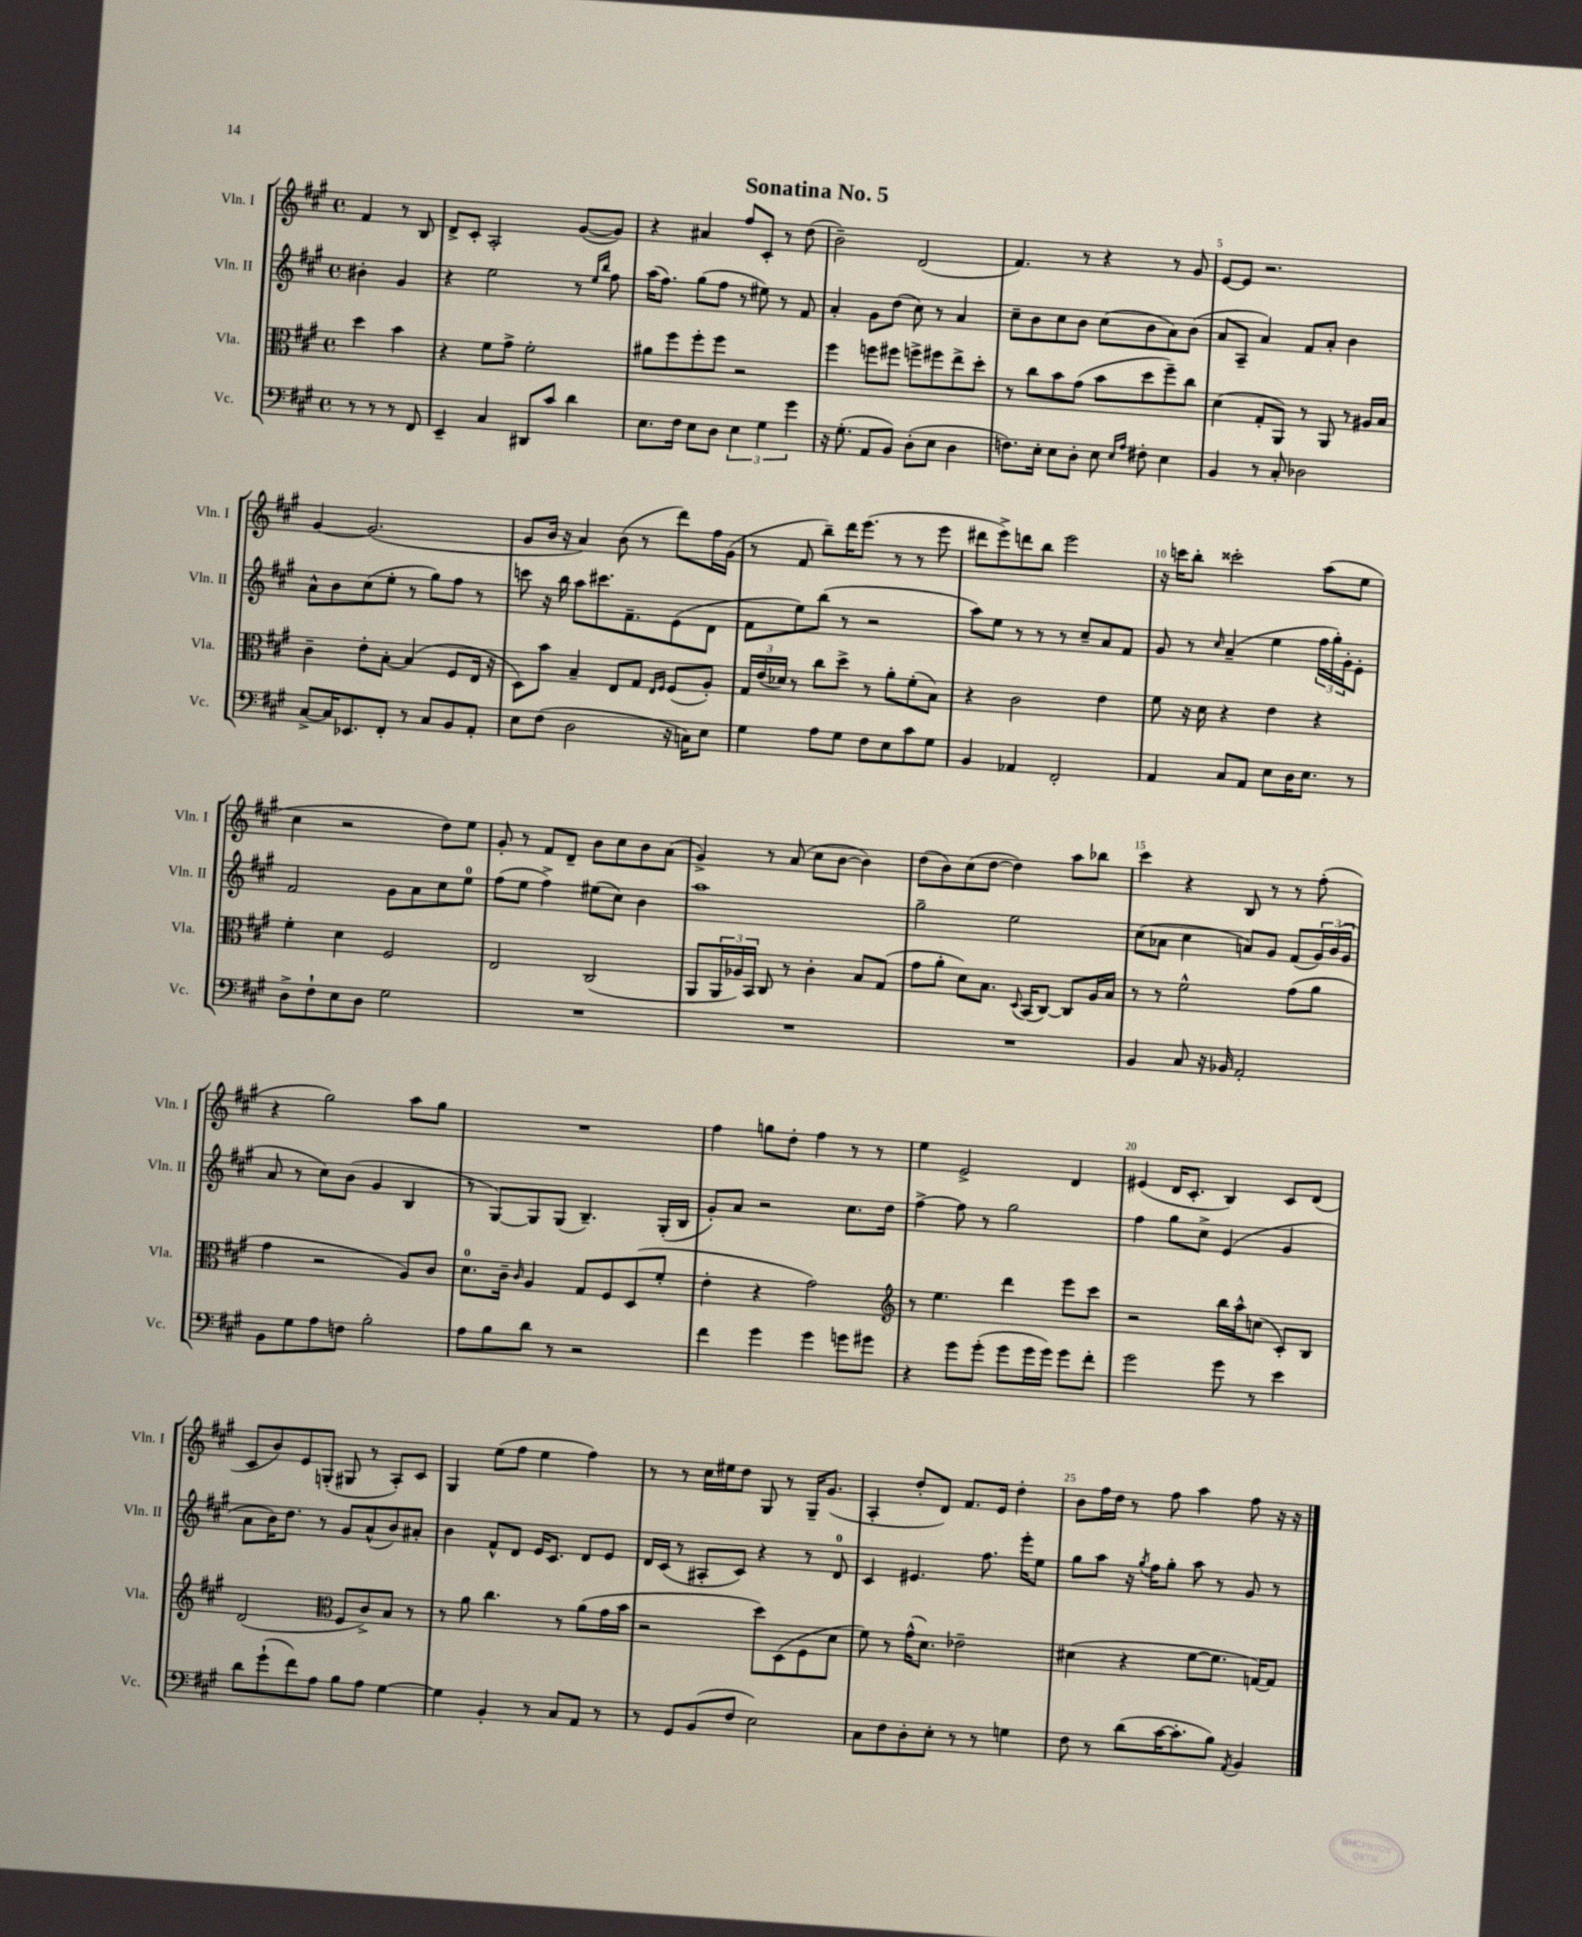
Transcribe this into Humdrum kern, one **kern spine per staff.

**kern	**kern	**kern	**kern
*part4	*part3	*part2	*part1
*staff4	*staff3	*staff2	*staff1
*I"Vc.	*I"Vla.	*I"Vln. II	*I"Vln. I
*I'Vc.	*I'Vla.	*I'Vln. II	*I'Vln. I
*clefF4	*clefC3	*clefG2	*clefG2
*k[f#c#g#]	*k[f#c#g#]	*k[f#c#g#]	*k[f#c#g#]
*M4/4	*M4/4	*M4/4	*M4/4
*met(c)	*met(c)	*met(c)	*met(c)
=	=	=	=
8r	4dd\	4b#X'\	4f#/
8r	.	.	.
8r	4b\	4g#/	8r
8FF#/	.	.	8B/
=1	=1	=1	=1
4EE~/	4r	4r	8d^/L
.	.	.	8c#'/J
4C#/	8f#\L	2ee\	2A'/
.	8g#^\J	.	.
8DD#X/L	2f#'\	.	.
8c#/J	.	.	.
4d\	.	8r	([8g#/L
.	.	16qqee/LL	.
.	.	16qqbb/JJ	.
.	.	8ff#\	8g#/J])
=2	=2	=2	=2
8.E\L	8a#X\L	(16aa\KL	4r
.	.	8.ff#\J)	.
.	8ff#\	.	.
16F#\Jk	.	.	.
8E\L	8ff#'\	(8gg#\L	4a#X/
8D\J	8ff#\J	8ff#\J	.
6E\	2r	8r	8ff#/L
.	.	8ee#X\)	8c#'/J
6G#\	.	.	.
.	.	8r	8r
6g#\	.	.	.
.	.	8f#/	(8dd\
=3	=3	=3	=3
16r	4ff#\	4a'/	2b~\)
(8.G#'\	.	.	.
8AA/L	8ffn\L	8g#\L	.
8BB/J)	8ff#X\J	(8dd\J	.
(8D'\L	8ffn^\L	8cc#\)	(2d/
8E\J	8ff#X\	8r	.
4D\	8ee^\	4a/	.
.	8dd'\J	.	.
=4	=4	=4	=4
8.Fn\L)	8r	8cc#~\L	4.f#/)
.	8cc#\L	8b\	.
16E'\Jk	.	.	.
8E\L	8b\	8cc#\	.
8D'\J	(8g#\J	8b\J	8r
8E\	8b\L	(8cc#\L	4r
16qqE/LL	.	.	.
16qqA/JJ	.	.	.
8F#X'\	8dd\	8b\	.
4E\	8ff#~\)	8a\)	8r
.	8cc#\J	(8b\J	8g#/
=5	=5	=5	=5
4BB/	(4d\	8a/L	[8e/L
.	.	8A~/J	8e/J]
8r	8G#'/L	4a/)	2.r
8C#'/	8AA/J)	.	.
2D-X\	8r	8f#/L	.
.	8AA/	8a'/J	.
.	8r	4b\	.
.	16A#X/LL	.	.
.	16B/JJ	.	.
!!LO:LB:g=z
=6	=6	=6	=6
[8C#^/L	4c#~\	8a^^\L	[4g#/
16C#/K]	.	8b\	.
8.EE-X/	.	.	.
.	8e'\L	(8cc#\	(2.g#/]
8FF#'/J	[8B'\J	8ee'\J	.
8r	(4B/]	8r	.
8C#/L	.	8gg#\L)	.
8BB/	8F#/L	8ff#\J	.
8AA'/J	16E/Jk	8r	.
.	16r	.	.
=7	=7	=7	=7
8E\L	8D\L)	8cccn\	8g#/L
(8F#\J	8b\J	16r	16b/Jk
.	.	16bb\	16r
2D\	4B~/	8aa\L	4a/)
.	.	8.ccc#X\	.
.	8E/L	.	(8b\
.	.	8.f#~\	.
.	8G#/J	.	8r
.	16qqE/LL	.	.
.	16qqF#/JJ	.	.
16r	(8F#/L	(8e\	8ddd\L)
16Cn\KL)	.	.	.
8E\J	8A'/J)	8d\J	16ff#\L
.	.	.	(16g#\JJ
=8	=8	=8	=8
4G#\	24G#/LL	8f#\L	8r
.	(24e/	.	.
.	24d-X/JJ)	.	.
.	8r	8ee\)	8f#/
8A\L	8cc#\L	(8bb\J	8bb~\L)
8G#\J	8dd^\J	8r	16ddd\K
.	.	.	(8.eee\J
8F#\L	8r	2r	.
8E\	8a'\L	.	8r
8c#\	(8f#'\	.	8r
8G#\J	8B\J)	.	8eee\
=9	=9	=9	=9
4BB/	4r	8aa\L)	8ddd#X\L
.	.	8ee\J	8eee^\)
4AA-X/	2c#\	8r	8dddn\
.	.	8r	8bb\J
2FF#'/	.	8r	2eee\
.	.	8cc#~/L	.
.	4e\	8a/	.
.	.	8f#/J	.
=10	=10	=10	=10
4AA/	8f#\	8g#/	16r
.	.	.	16cccn\KL
.	16r	8r	8bb'\J
.	16d\	.	.
.	.	16qqcc#/	.
8C#/L	4r	(4a~/	2ccc##X'\
8AA/J	.	.	.
8E\L	4e\	4ee\	.
16D\K	.	.	.
8.E\J	.	.	.
.	4r	24ff#\LL	(8aa\L
.	.	24gg#'\)	.
.	.	24g#'\J	.
8r	.	8e'\J	8ee\J
!!LO:LB:g=z
=11	=11	=11	=11
8D^\L	4f#'\	2f#/	4cc#\
8F#`\	.	.	.
8E\	4d\	.	2r
8D\J	.	.	.
2G#\	2F#/	8g#\L	.
.	.	8a\	.
.	.	8cc#\	8dd\L)
.	.	8ee\J	8ee\J
=12	=12	=12	=12
1r	2E/	(8ff#\L	8g#'/
.	.	8ee\J	8r
.	.	4ff#^\)	8f#/L
.	.	.	8d~/J
.	(2C#/	(8ee#X\L	8b\L
.	.	8cc#\J)	8cc#\
.	.	4b\	8b\
.	.	.	(8a\J
=13	=13	=13	=13
1r	8AA/L	1aa	4g#^/)
.	24AA/L	.	.
.	24A-X/)	.	.
.	24BB/JJ	.	.
.	8C#/	.	8r
.	8r	.	(8a/
.	4c#'\	.	8cc#\L
.	.	.	[8b\J
.	8B/L	.	4b\])
.	(8G#/J	.	.
=14	=14	=14	=14
1r	8g#\L	2gg#~\	(8dd\L
.	8a'\J	.	8b\)
.	8d\L)	.	(8cc#\
.	8.B\J	.	[8dd\J
.	.	2ee\	4dd\])
.	8qqD/	.	.
.	(16BB/KL	.	.
.	[8C#/J)	.	.
.	8C#/L]	.	8aa\L
.	16A/L	.	8bb-X\J
.	16B/JJ	.	.
=15	=15	=15	=15
4BB/	8r	(8cc#\L	4ccc#\
.	8r	8a-X\J	.
8C#/	2f#^^\	4cc#\	4r
16r	.	.	.
16BB-X/	.	.	.
2AA'/	.	8an/L)	8B/
.	.	8g#/J	8r
.	(8g#\L	(8f#/L	8r
.	8a\J	24g#/L)	(8ff#'\
.	.	(24b/	.
.	.	24g#/JJ	.
!!LO:LB:g=z
=16	=16	=16	=16
8BB\L	4g#\	8a/	4r
8G#\	.	8r	.
8A\	2r	8cc#\L)	2gg#\)
8Fn\J	.	(8b\J	.
2B'\	.	4g#/	.
.	8A/L)	4B/	8aa\L
.	8c#/J	.	8gg#\J
=17	=17	=17	=17
8A\L	8.d\L	8r	1r
8B\	.	[8G#/L)	.
.	16c#~\Jk	.	.
.	16qqc#/	.	.
8d\J	4A/	8G#/]	.
8r	.	(8G#/J	.
2r	8G#/L	4.B~/)	.
.	8F#/	.	.
.	(8D/	.	.
.	8f#'/J	(16G#'/LL	.
.	.	16B/JJ	.
=18	=18	=18	=18
4f#\	4e'\	8g#'/L)	4ff#\
.	.	8a/J	.
4g#\	4r	2r	8ggn\L
.	.	.	8dd'\J
4g#\	2g#\)	.	4ff#\
8gn\L	.	8.cc#\L	8r
8g#X\J	.	.	8r
.	.	16dd\Jk	.
=19	=19	=19	=19
*	*clefG2	*	*
4r	8r	[4ff#^\	4ee\
.	4.ee\	.	.
8g#\L	.	8ff#\]	2e^/
(8g#'\J	.	8r	.
8g#\L	4ddd\	2gg#\	.
16g#\L	.	.	.
16g#\JJ)	.	.	.
8g#\L	8eee\L	.	4d/
8f#'\J	8ccc#\J	.	.
=20	=20	=20	=20
2g#\	2r	4ff#\	(4e#X/
.	.	8gg#\L	16d/KL
.	.	.	8.c#'/J
.	.	8cc#^\J	.
8g#\	16bb\LL	(4e/	4B/)
.	16aa^^\J	.	.
8r	(8ccn\J	.	.
4e\	8c#'/L)	4g#/	8c#/L
.	8B/J	.	(8d/J
!!LO:LB:g=z
=21	=21	=21	=21
8d\L	(2d/	8a\L	8c#/L
(8g#`\	.	16b\K)	8b/)
.	.	8.dd\J	.
8f#\)	.	.	8e/
8A\J	.	8r	(8Gn'/J
*	*clefC3	*	*
8B\L	8F#/L	8g#/L	8G#X/
8A\J	8c#^/)	(8a^^/	8r
[4G#\	8B/J	8b/)	8A'/L)
.	8r	8a#X'/J	8c#/J
=22	=22	=22	=22
4G#\]	8r	4b\	4G#/
.	8a\	.	.
4BB'/	4.cc#\	8f#^^/L	(8ee\L
.	.	8d/J	8ff#\J
8r	.	16e/KL	4ee\
.	.	8.c#/J	.
8C#/L	8r	.	.
8AA/J	(8a\L	8d/L	4ff#\)
8r	16g#\L	8e/J	.
.	16b\JJ	.	.
=23	=23	=23	=23
8r	2r	16d/LL	8r
.	.	(16c#/JJ	.
8GG#/L	.	8r	8r
(8BB/	.	8A#X'/L	16cc#\LL
.	.	.	16ee#X\J
8F#/J	.	8c#/J)	8dd\J
2E\)	8dd\L)	4r	8G#/
.	(8D\	.	8r
.	8F#\	8r	16G#~/KL
.	.	.	(8.g#/J
.	8d\J	8d/	.
=24	=24	=24	=24
8C#\L	8f#\)	4c#/	4A'/
8F#\	8r	.	.
8D'\	(16g#^^\KL	4.e#X/	8dd'/L
.	8.d\J)	.	.
8E'\J	.	.	8d/J)
8r	2e-X~\	.	8.f#/L
8r	.	8.ff#\	.
.	.	.	16e/Jk
4Gn\	.	.	4dd'\
.	.	16eee'\KL	.
.	.	8ee\J	.
=25	=25	=25	=25
8F#\	(4d#X\	8gg#\L	8b\L
8r	.	8aa\J	16ff#\L
.	.	.	16dd\JJ
(8d\L	4r	16r	8r
.	.	8qgg#/	.
.	.	16ff#\KL	.
[16c#\K	.	8gg#'\J	8ff#\
8.c#'\]	.	.	.
.	[8f#\L	8aa\	4aa\
8B\J)	8.f#\J]	8r	.
8qAA/	.	.	.
4BB/	.	8g#/	8ff#\
.	[16Gn/KL)	.	.
.	8G/J]	8r	16r
.	.	.	16r
==	==	==	==
*-	*-	*-	*-
